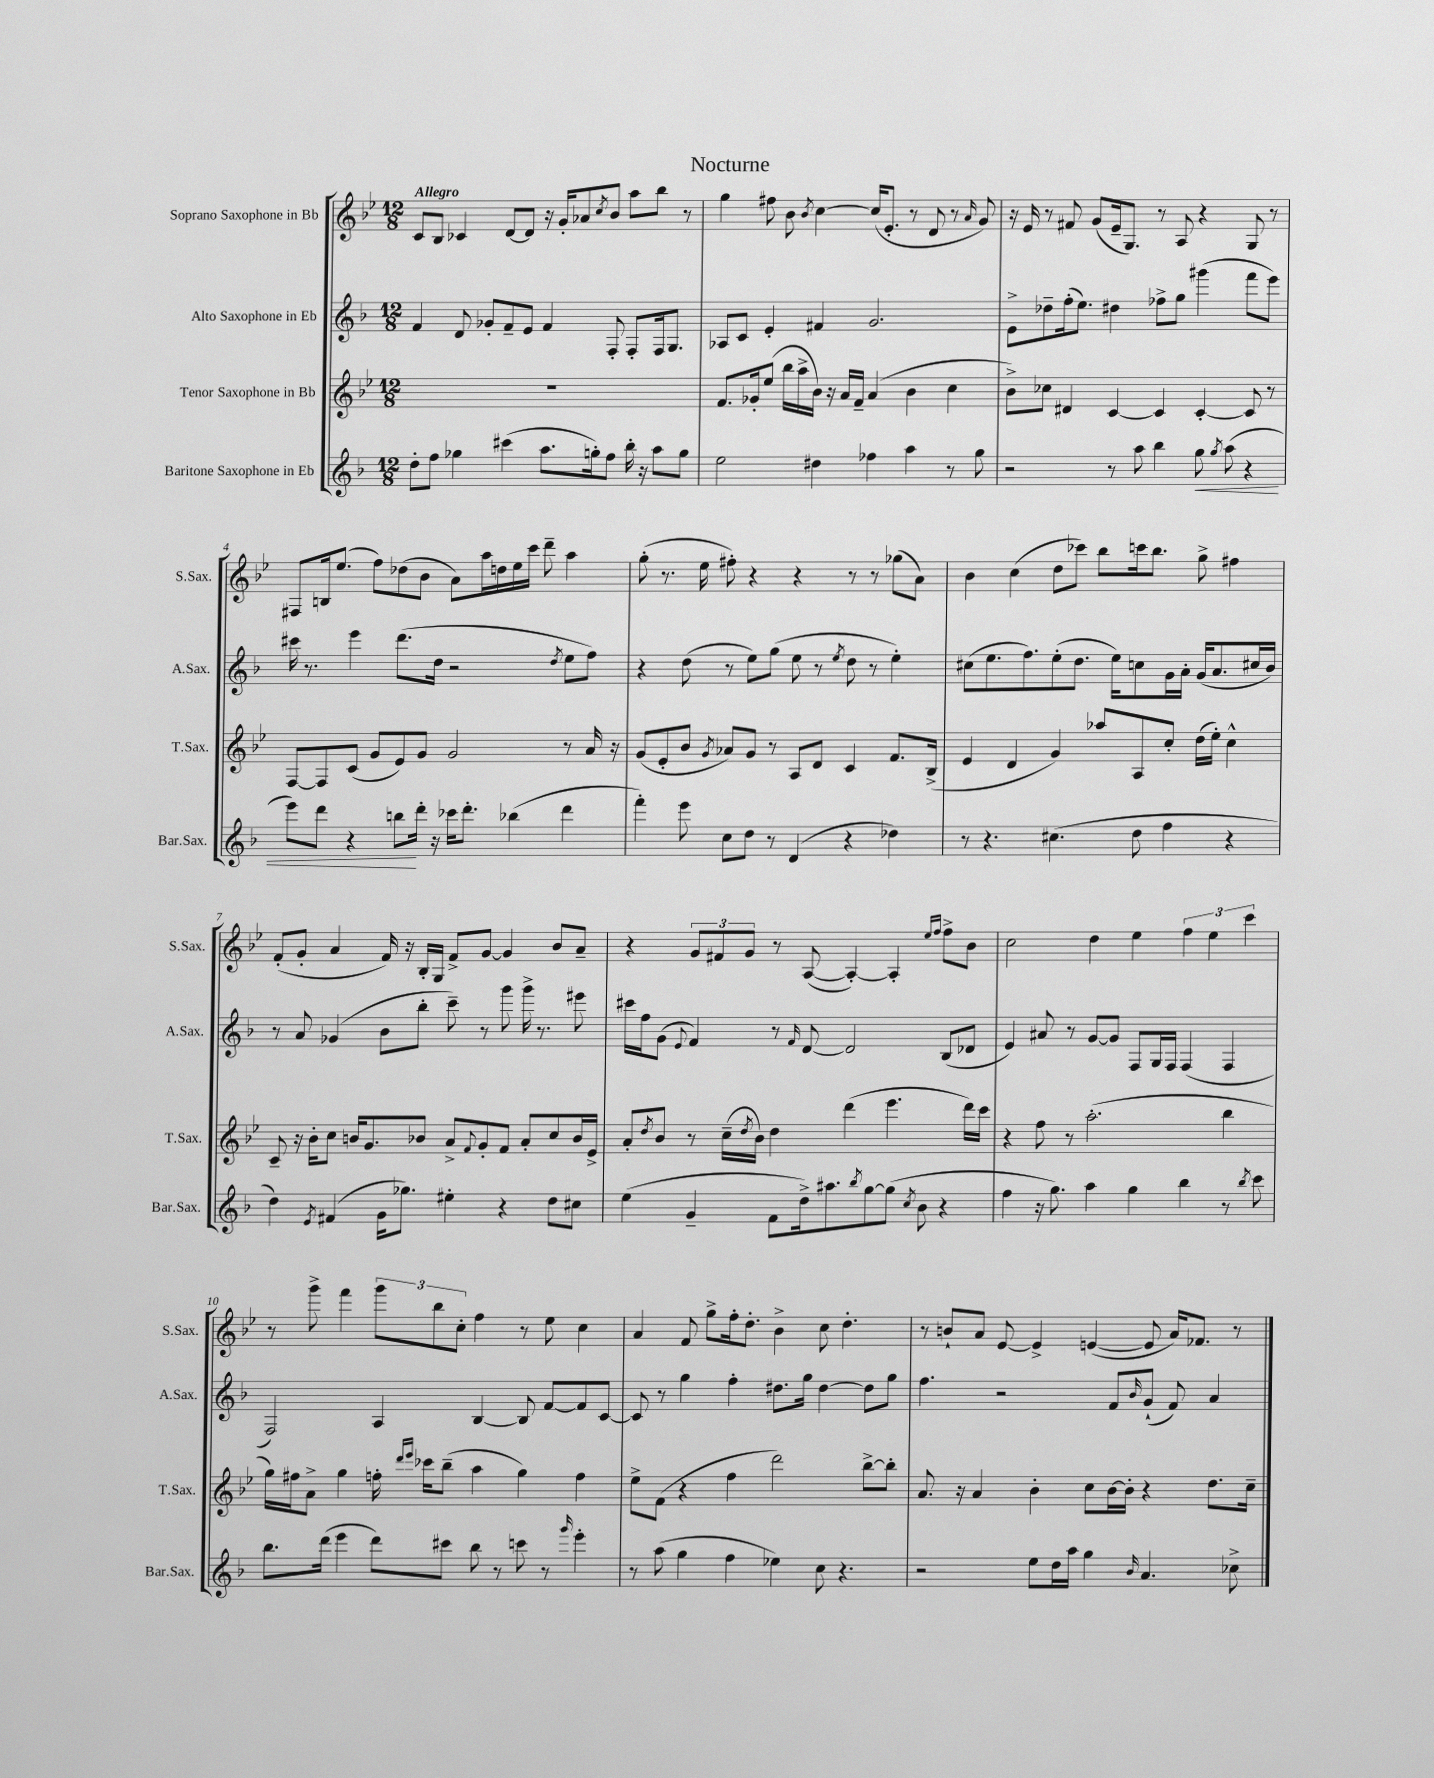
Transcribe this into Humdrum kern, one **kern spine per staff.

**kern	**dynam	**kern	**kern	**kern
*part4	*part4	*part3	*part2	*part1
*staff4	*staff4	*staff3	*staff2	*staff1
*I"Baritone Saxophone in Eb	*	*I"Tenor Saxophone in Bb	*I"Alto Saxophone in Eb	*I"Soprano Saxophone in Bb
*I'Bar.Sax.	*	*I'T.Sax.	*I'A.Sax.	*I'S.Sax.
*clefG2	*	*clefG2	*clefG2	*clefG2
*k[b-]	*	*k[b-e-]	*k[b-]	*k[b-e-]
*M12/8	*	*M12/8	*M12/8	*M12/8
=1	=1	=1	=1	=1
!	!	!	!	!LO:TX:a:B:t=Allegro
8dd'\L	.	1.r	4f/	8c/L
8ff\J	.	.	.	8B-/J
4gg-X\	.	.	8d/	4c-X/
.	.	.	8g-X'/L	.
(4ccc#X\	.	.	8f~/	[8d/L
.	.	.	8e/J	8d/J]
8.aa\L	.	.	4f/	16r
.	.	.	.	16g'/KL
.	.	.	.	8a-X/
16ggn'\k)	.	.	.	.
.	.	.	.	8qcc/
8ff\J	.	.	8F'/	8b-/J
16bb-'\	.	.	8F'/L	8aa\L
16r	.	.	.	.
8aa\L	.	.	16F/k	8bb-\J
.	.	.	8.G/J	.
8gg\J	.	.	.	8r
=2	=2	=2	=2	=2
2ee\	.	8.f/L	8A-X/L	4gg\
.	.	.	8c/J	.
.	.	16g-X'/k	.	.
.	.	(8ee-/J	4e'/	8ff#X\
.	.	16bb-\LL	.	8b-\
.	.	16aa^\	.	.
.	.	.	.	8qb-/
4dd#X\	.	16b-\JJ)	4f#X/	[4cc\
.	.	16r	.	.
.	.	16a/LL	.	.
.	.	16f~/JJ	.	.
4ff-X\	.	(4a/	2.g/	(16cc/KL]
.	.	.	.	8.e-'/J
4aa\	.	4b-\	.	8r
.	.	.	.	8d/
8r	.	4cc\	.	8r
.	.	.	.	16qqa/
8gg\	.	.	.	8g/)
=3	=3	=3	=3	=3
2r	.	8b-^\L)	8e^\L	16r
.	.	.	.	16e-/
.	.	8cc-X\J	8dd-X~\	8r
.	.	4d#X/	(16ff'\k	8f#X/
.	.	.	8.ee\J)	.
.	.	.	.	(8g/L
8r	.	[4c/	4dd#X\	16e-~/k
.	.	.	.	8.G/J)
8aa\	.	.	.	.
4bb-\	.	4c/]	8ff-X^\L	8r
.	.	.	8gg\J	8A/
!	!LO:HP:b	!	!	!
8gg\	<	[4c'/	(4ggg#X\	4r
8qgg/	.	.	.	.
(8aa\	.	.	.	.
4r	.	8c/]	8fff\L	8G/
.	.	8r	8eee\J)	8r
!!LO:LB:g=z
=4	=4	=4	=4	=4
8eee\L)	.	[8F/L	16ccc#X\	8F#X/L
.	.	.	8.r	.
8ddd\J	.	8F/]	.	16Bn/k
.	.	.	.	(8.ee-/J
4r	.	(8c/J	4eee\	.
.	.	8g/L	.	8ff\L)
8bbn\L	.	8e-/)	(8.ddd\L	(8dd-X\
16ddd'\Jk	[	8g/J	.	8b-\J
16r	.	.	16dd\Jk	.
16ccc-X\KL	.	2g/	2r	8a\L)
8.ddd'\J	.	.	.	.
.	.	.	.	16aa\L
.	.	.	.	16ddn\
(4bb-X\	.	.	.	16ee-\
.	.	.	.	16ccc\JJ
.	.	.	.	8ddd~\
.	.	.	8qdd/	.
4ddd\	.	8r	8ee\L	4aa\
.	.	16a/	8ff\J)	.
.	.	16r	.	.
=5	=5	=5	=5	=5
4fff'\)	.	(8g/L	4r	(8gg'\
.	.	8e-'/	.	8.r
8eee\	.	8b-/J	(8dd\	.
.	.	.	.	16ee-\
.	.	8qg/	.	.
8cc\L	.	8a-X/L)	8r	8ff#X'\)
8dd\J	.	8g/J	8ee\L)	4r
8r	.	8r	(8gg\J	.
(4d/	.	8A/L	8ee\	4r
.	.	8d/J	8r	.
.	.	.	8qee/	.
4r	.	4c/	8dd\	8r
.	.	.	8r	8r
4dd-X\)	.	8.f/L	4ee'\)	(8gg-X\L
.	.	.	.	8a\J)
.	.	(16B-^/Jk	.	.
=6	=6	=6	=6	=6
8r	.	4e-/	(8cc#X\L	4b-\
4.r	.	.	8.ee\	.
.	.	4d/	.	(4cc\
.	.	.	8.ff\)	.
(4.cc#X\	.	4g/)	(8ee'\	8dd\L
.	.	.	8.dd\J	8ccc-X\J)
.	.	8aa-X/L	.	8bb-\L
.	.	.	16ee\KL)	.
8dd\	.	8A/	8ccn\	16cccn\k
.	.	.	.	8.bb-\J
4ff\	.	8cc'/J	16g\L	.
.	.	.	16a'\JJ	.
.	.	(16dd\LL	(16g/KL	8gg^\
.	.	16ee-'\JJ)	8.a/	.
4r	.	4cc^^\	.	4ff#X\
.	.	.	16cc#X/L	.
.	.	.	16b-/JJ)	.
!!LO:LB:g=z
=7	=7	=7	=7	=7
4dd\)	.	8c~/	8r	(8f'/L
.	.	16r	8a/	8g'/J
.	.	16b-'\KL	.	.
8qe/	.	.	.	.
(4f#X/	.	8cc\J	(4g-X/	4a/
.	.	16bn/KL	.	.
.	.	8.g/	.	.
16g\KL	.	.	8b-\L	16f/)
8.gg-X\J)	.	.	.	16r
.	.	8b-X/J	8bb-'\J	16B-'/LL
.	.	.	.	16G/JJ
4ee#X'\	.	8a^/L	8ccc~\)	8f^/L
.	.	8qqf/	.	.
.	.	8g'/	8r	[8g/J
4r	.	8f/J	8ggg\	4g/]
.	.	8a'/L	16ggg^\	.
.	.	.	8.r	.
8dd\L	.	8cc/	.	8b-/L
8cc#X\J	.	16b-/L	8eee#X\	8a~/J
.	.	16e-^/JJ	.	.
=8	=8	=8	=8	=8
(4ee\	.	8a'/L	16ccc#X\LL	4r
.	.	.	16ff\J	.
.	.	8qdd/	.	.
.	.	8b-/J	(8g\J	.
.	.	.	8qqe/	.
4g~/	.	8r	4f/)	12g/L
.	.	.	.	12f#X/
.	.	(16cc~\LL	.	.
.	.	.	.	12g/J
.	.	8qdd/	.	.
.	.	16b-\JJ)	.	.
8f\L	.	4dd\	8r	8r
.	.	.	16qqf/	.
16dd^\k)	.	.	[8d/	([8A/
8.aa#X\	.	.	.	.
.	.	(4ddd\	2d/]	4A'/_)
8qbb-/	.	.	.	.
[8gg\	.	.	.	.
(8gg\J]	.	4.eee-\	.	4A'/]
8qcc/	.	.	.	.
8b-\	.	.	.	.
.	.	.	.	16qqee-/LL
.	.	.	.	16qqff/JJ
4r	.	.	(8B-/L	8ff^\L
.	.	16ddd\LL)	8d-X/J	8b-\J
.	.	16ccc\JJ	.	.
=9	=9	=9	=9	=9
4ff\	.	4r	4e/)	2cc\
16r	.	8ff\	8a#X/	.
8.gg\)	.	.	.	.
.	.	8r	8r	.
4aa\	.	(2.aa'\	[8g/L	4dd\
.	.	.	8g/J]	.
4gg\	.	.	8F/L	4ee-\
.	.	.	16G/L	.
.	.	.	16F/JJ	.
4bb-\	.	.	(4F/	6ff\
.	.	.	.	6ee-\
8r	.	4bb-\	4F/	.
.	.	.	.	6ccc\
8qbb-/	.	.	.	.
8ccc\	.	.	.	.
!!LO:LB:g=z
=10	=10	=10	=10	=10
8.bb-\L	.	16gg\LL)	2F/)	8r
.	.	16ff#X\J	.	.
.	.	8a^\J	.	8ggg^\
(16ddd\Jk	.	.	.	.
4eee\	.	4gg\	.	4fff\
8ddd\L)	.	16ffn'\	4A/	12ggg\L
.	.	16qqddd/LL	.	.
.	.	16qqeee-/JJ	.	.
.	.	16ccc-X\KL	.	.
.	.	.	.	12bb-\
8ccc#X\J	.	(8bb-~\J	.	.
.	.	.	.	12cc'\J
8bb-\	.	4aa\	[4B-/	4ff\
8r	.	.	.	.
8cccn\	.	4gg\)	8B-/]	8r
8r	.	.	[8f/L	8ee-\
16qqggg/	.	.	.	.
4eee'\	.	4ff\	8f/]	4cc\
.	.	.	[8c/J	.
=11	=11	=11	=11	=11
8r	.	8ee-^\L	8c/]	4a/
(8aa\	.	(8f\J	8r	.
4gg\	.	4r	4gg\	8f/
.	.	.	.	8gg^\L
4ff\	.	4ff\	4ff'\	16ff'\k
.	.	.	.	8.dd'\J
4ee-X\)	.	2ddd\)	8.dd#X\L	4b-^\
.	.	.	16gg\Jk	.
8cc\	.	.	[4dd#\	8cc\
4.r	.	.	.	4.dd'\
.	.	[8bb-^\L	8dd#\L]	.
.	.	8bb-'\J]	8gg\J	.
=12	=12	=12	=12	=12
2r	.	8.a/	4.ff\	8r
.	.	.	.	8bn`/L
.	.	16r	.	.
.	.	4a/	.	8a/J
.	.	.	2r	[8e-/
8ee\L	.	4b-'\	.	4e-^/]
16dd\L	.	.	.	.
16aa\JJ	.	.	.	.
4gg\	.	8cc\L	.	([4en/
.	.	[16b-\L	8f/L	.
.	.	16b-'\JJ]	.	.
16qqb-/	.	.	16qqb-/	.
4.a/	.	4r	(8g`/J	8e/]
.	.	.	8f/)	16a/KL)
.	.	.	.	8.f-X/J
.	.	8.dd\L	4a/	.
8cc-X^\	.	.	.	8r
.	.	16cc~\Jk	.	.
==	==	==	==	==
*-	*-	*-	*-	*-
